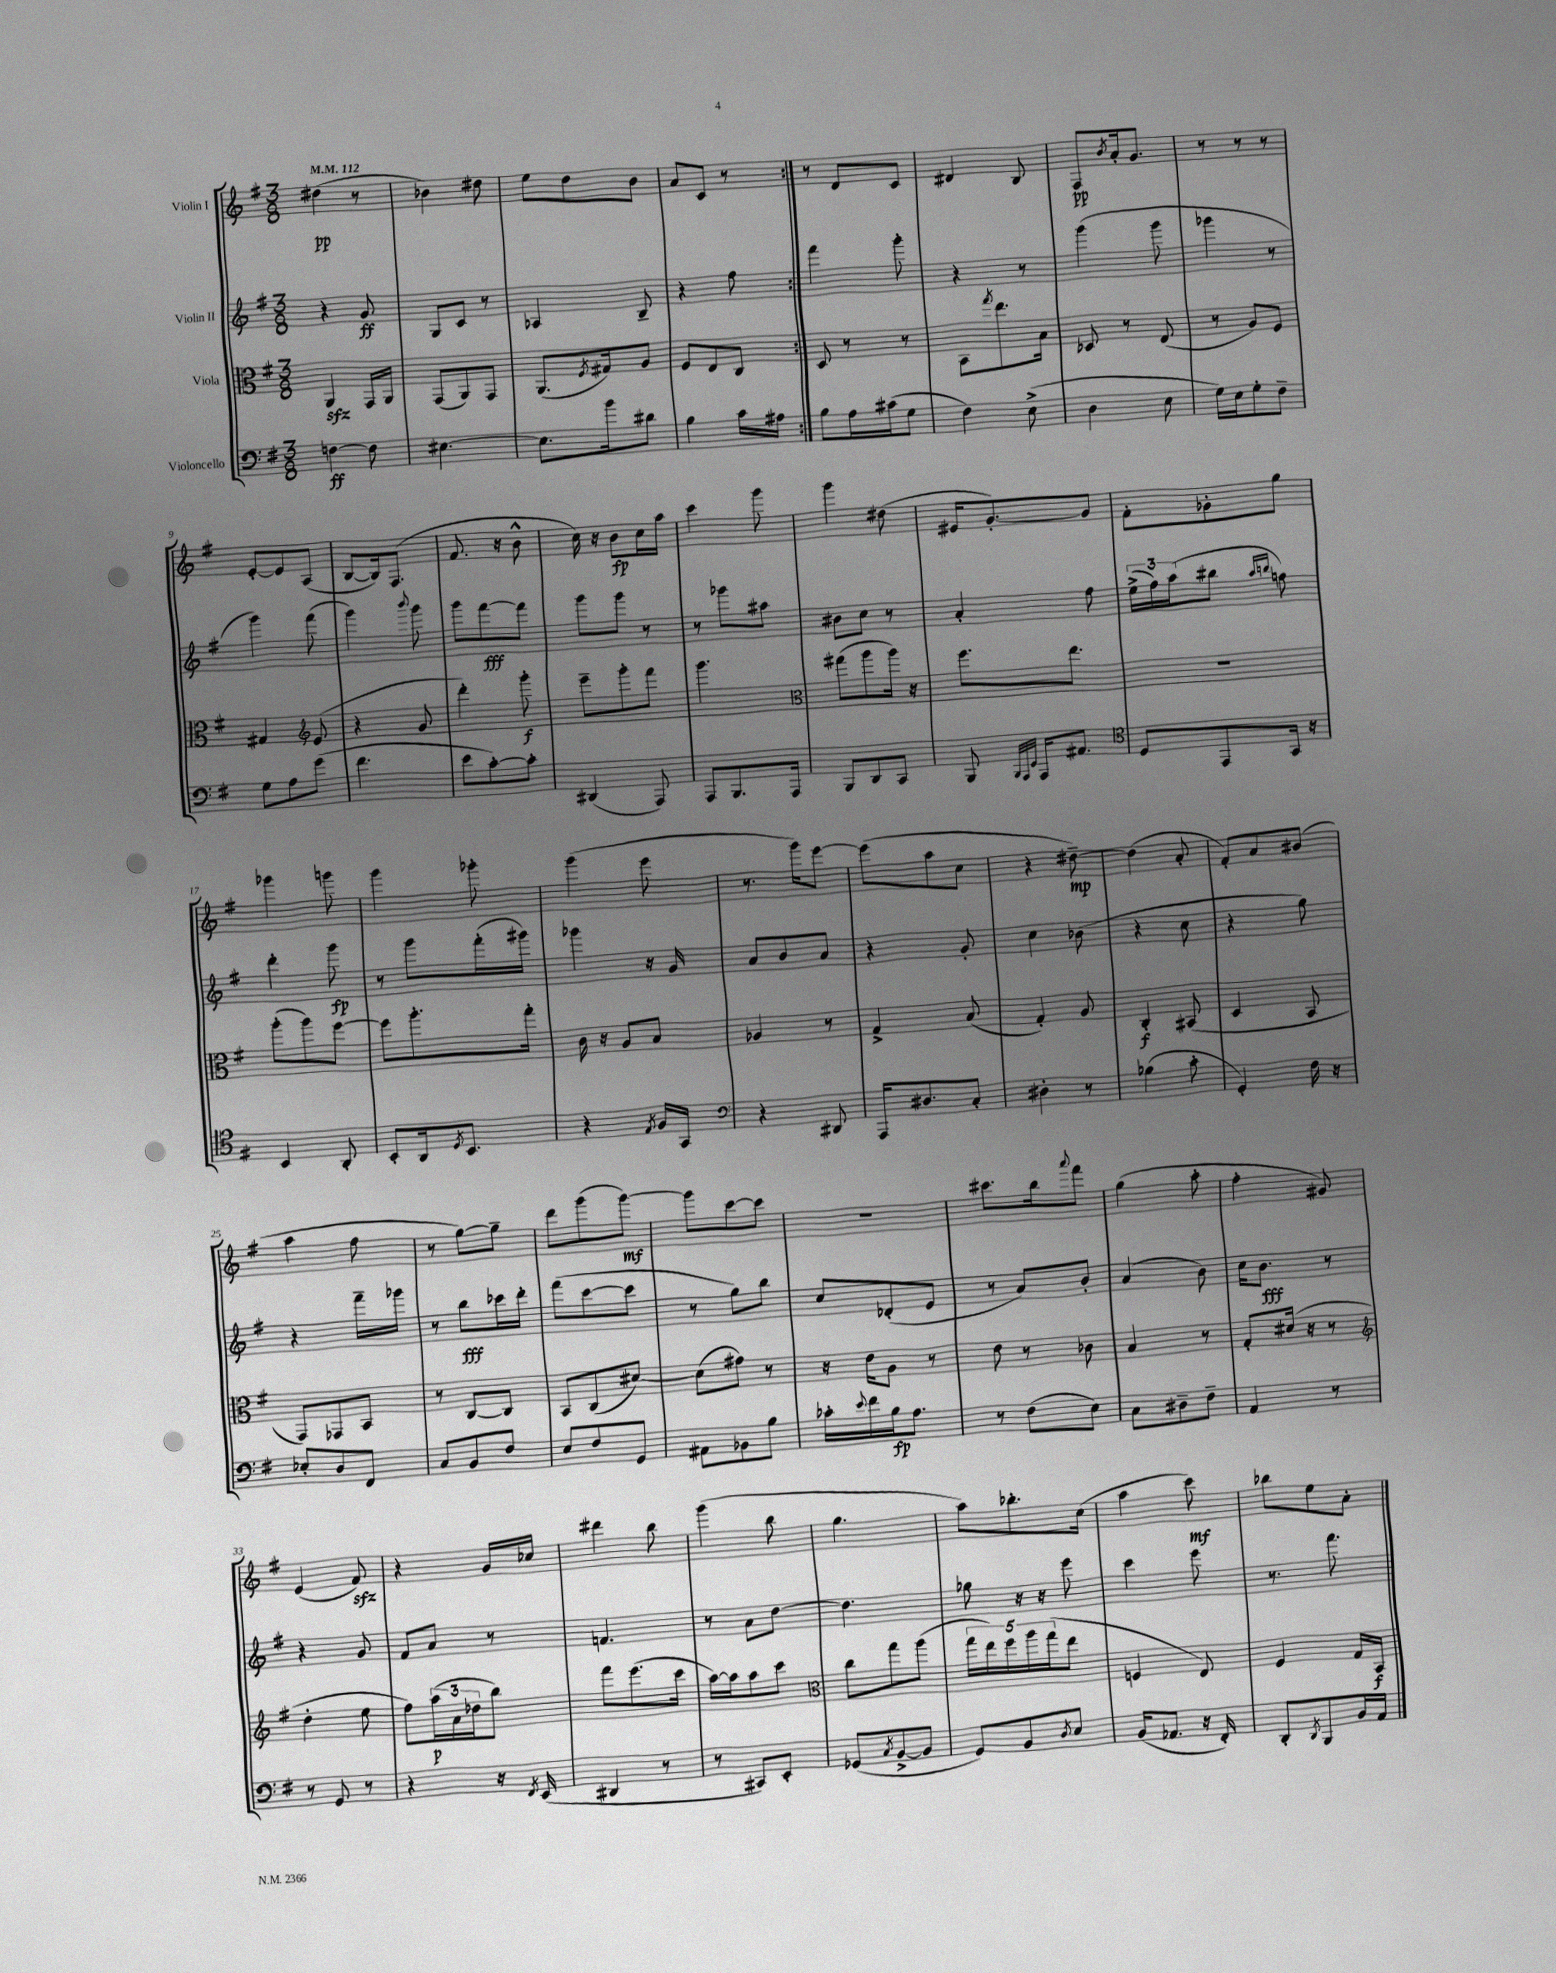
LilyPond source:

<<
\new StaffGroup <<
\new Staff = "s0" \with { instrumentName = "Violin I" } {
    \clef treble \key g \major \numericTimeSignature \time 3/8 \tempo 4 = 112
    \repeat volta 2 { dis''4\pp( r8 |
    bes'4) dis''8 |
    e''8 d''8 b'8 |
    a'8 c'8 r8 | }
    r8 d'8 c'8 |
    dis'4 b8 |
    fis8\pp \acciaccatura { b'8 } a'16-. g'8. |
    r8 r8 r8 |
    e'8~-. e'8 a8( |
    b8~ b16) fis8.( |
    fis'8. r16 b'8-^ |
    c''16) r16 b'8\fp c''16 a''16 |
    c'''4 g'''8 |
    g'''4 dis''8( |
    eis'16 g'8.~-.) g'8 |
    fis'8-. ges'8-. g''8 |
    ges'''4 g'''8 |
    g'''4 ges'''8-. |
    g'''4( e'''8 |
    r8. g'''16) e'''8~ |
    e'''8( a''8 c''8 |
    r4 dis''8~--\mp) |
    dis''4( a'8-. |
    fis'8-.) a'8 bis'8( |
    a''4 fis''8 |
    r8 g''8~) g''8-- |
    d'''8 g'''8( g'''8~\mf) |
    g'''8 c'''8~ c'''8 |
    r4. |
    cis'''8. b''16 \appoggiatura { a'''8 } fis'''8 |
    g''4( a''8-. |
    fis''4-. gis'8) |
    e'4( fis'8\sfz) |
    r4 g'16 ces''16 |
    dis'''4 b''8 |
    g'''4( b''8 |
    g''4. |
    a''8) bes''8.-. c''16( |
    a''4 c'''8\mf) |
    bes''8 e''8 a'8-. \bar "|." |
}
\new Staff = "s1" \with { instrumentName = "Violin II" } {
    \clef treble \key g \major \numericTimeSignature \time 3/8
    \repeat volta 2 { r4 g'8\ff |
    g8 c'8 r8 |
    aes4 b8-- |
    r4 fis''8 | }
    fis'''4 g'''8-. |
    r4 r8 |
    g'''4( g'''8 |
    ges'''4 r8 |
    g'''4) fis'''8( |
    g'''4) \appoggiatura { b'''8 } g'''8 |
    g'''8 fis'''8~\fff fis'''8 |
    g'''8 g'''8 r8 |
    r8 ges'''8 ais''8 |
    bis'8 c''8 r8 |
    a'4-. fis''8 |
    \tuplet 3/2 { e''16->( fis''16) a''16( } bis''8 \grace { a''16 b''16 } f''8) |
    d'''4-. g'''8\fp |
    r8 g'''8 fis'''16-.( gis'''16) |
    ges'''4 r16 g'16 |
    a'8 b'8 a'8 |
    r4 g'8-. |
    c''4 bes'8( |
    r4 c''8 |
    r4 g''8) |
    r4 fis'''16-- ges'''16 |
    r8 b''8\fff ces'''16 d'''16-. |
    fis'''8( c'''8~ c'''8 |
    r8 g''8) b''8 |
    c''8 des'8-.( e'8 |
    r8 a'8) b'8-. |
    a'4( b'8) |
    c''16 b'8.\fff r8 |
    r4 g'8 |
    fis'8 a'8 r8 |
    f'4. |
    r8 a'8 d''8~ |
    d''4. |
    ges''8 r16 r16 e'''8 |
    c'''4 e'''8 |
    r8. fis'''8. \bar "|." |
}
\new Staff = "s2" \with { instrumentName = "Viola" } {
    \clef alto \key g \major \numericTimeSignature \time 3/8
    \repeat volta 2 { a,4\sfz g,16 a,16 |
    g,8( a,8) g,8 |
    a,8.( \acciaccatura { fis8 } gis16) a8 |
    fis8 e8 c8 | }
    d8 r8 r8 |
    b,8 \acciaccatura { g''8 } e''8. b16 |
    des8 r8 e8( |
    r8 a8) fis8 |
    gis4 \clef treble e'8( |
    r4 g'8 |
    d'''4-.) g'''8-.\f |
    e'''8-- g'''8-. fis'''8 |
    g'''4. |
    \clef alto gis''8( a''8 a''16) r16 |
    fis''8. e''8. |
    R4. |
    a''8-.( a''8) fis''8~ |
    fis''8 a''8.-. g''16-. |
    c'16 r16 a8 b8 |
    aes4 r8 |
    g4-> b8( |
    g4-.) a8 |
    c4-.\f bis,8( |
    d4 b,8 |
    g,8) ges,8 b,8 |
    r8 c8~ c8 |
    b,8 c8( dis'8~) |
    dis'8( gis'8) r8 |
    r16 e'16 a8 r8 |
    e'8 r8 ces'8 |
    b4 r8 |
    g8-. dis'16( r16 r8 |
    \clef treble d''4-. e''8 |
    fis''8) \tuplet 3/2 { a''16\p( a'16 des''16 } b''8) |
    fis'''8 e'''8.( c'''16 |
    a''16~) a''16 a''8 c'''8 |
    \clef alto c''8 g''8 a''8( |
    \tuplet 5/4 { g''16 e''16) fis''16 a''16 g''16( } e''8 |
    f4 e8) |
    fis4 g16 b,16\f \bar "|." |
}
\new Staff = "s3" \with { instrumentName = "Violoncello" } {
    \clef bass \key g \major \numericTimeSignature \time 3/8
    \repeat volta 2 { f4~\ff f8 |
    eis4.~ |
    eis8. b'16 dis'8 |
    b4 c'16 ais16 | }
    b8 a16 cis'16( g8 |
    fis4) e8->( |
    d4 e8 |
    g16) e16 g8-. fis8-- |
    g8 a8 g'8( |
    fis'4. |
    e'8 c'8~-.) c'8-. |
    dis,4( a,,8) |
    a,,8 b,,8. a,,16 |
    b,,8 d,8 c,8 |
    b,,8 \grace { b,,32 a,,32 e,32 } a,,16 ais,8. |
    \clef tenor d8 e,8 g,16 r16 |
    b,4 a,8-. |
    b,8-. a,16 \acciaccatura { d8 } b,8. |
    r4 \acciaccatura { e8 } fis16 g,16 |
    \clef bass r4 dis,8 |
    a,,16 dis8. c8-. |
    dis4-. r8 |
    bes4( c'8-. |
    g,4-.) fis16 r16 |
    ees8-. d8 fis,8 |
    c8 b,8 fis8 |
    e8 fis8 g,8 |
    ais,8 bes,8 b8 |
    ces'16-. \appoggiatura { e'8 } fis'16 b16\fp a8. |
    r8 fis8( e8) |
    c8 dis8-- fis8-- |
    a,4 r8 |
    r8 g,8 r8 |
    r4 r16 \acciaccatura { fis,8 } e,16( |
    dis,4 r8 |
    r8 cis,8) e,8-. |
    ges,8( \acciaccatura { c8 } b,8~-> b,8 |
    g,8) b,8 \acciaccatura { d8 } e8 |
    b,16( aes,8. r16 fis,16-.) |
    d,8-. \acciaccatura { d,8 } b,,8 b,16 a,16 \bar "|." |
}
>>
>>
